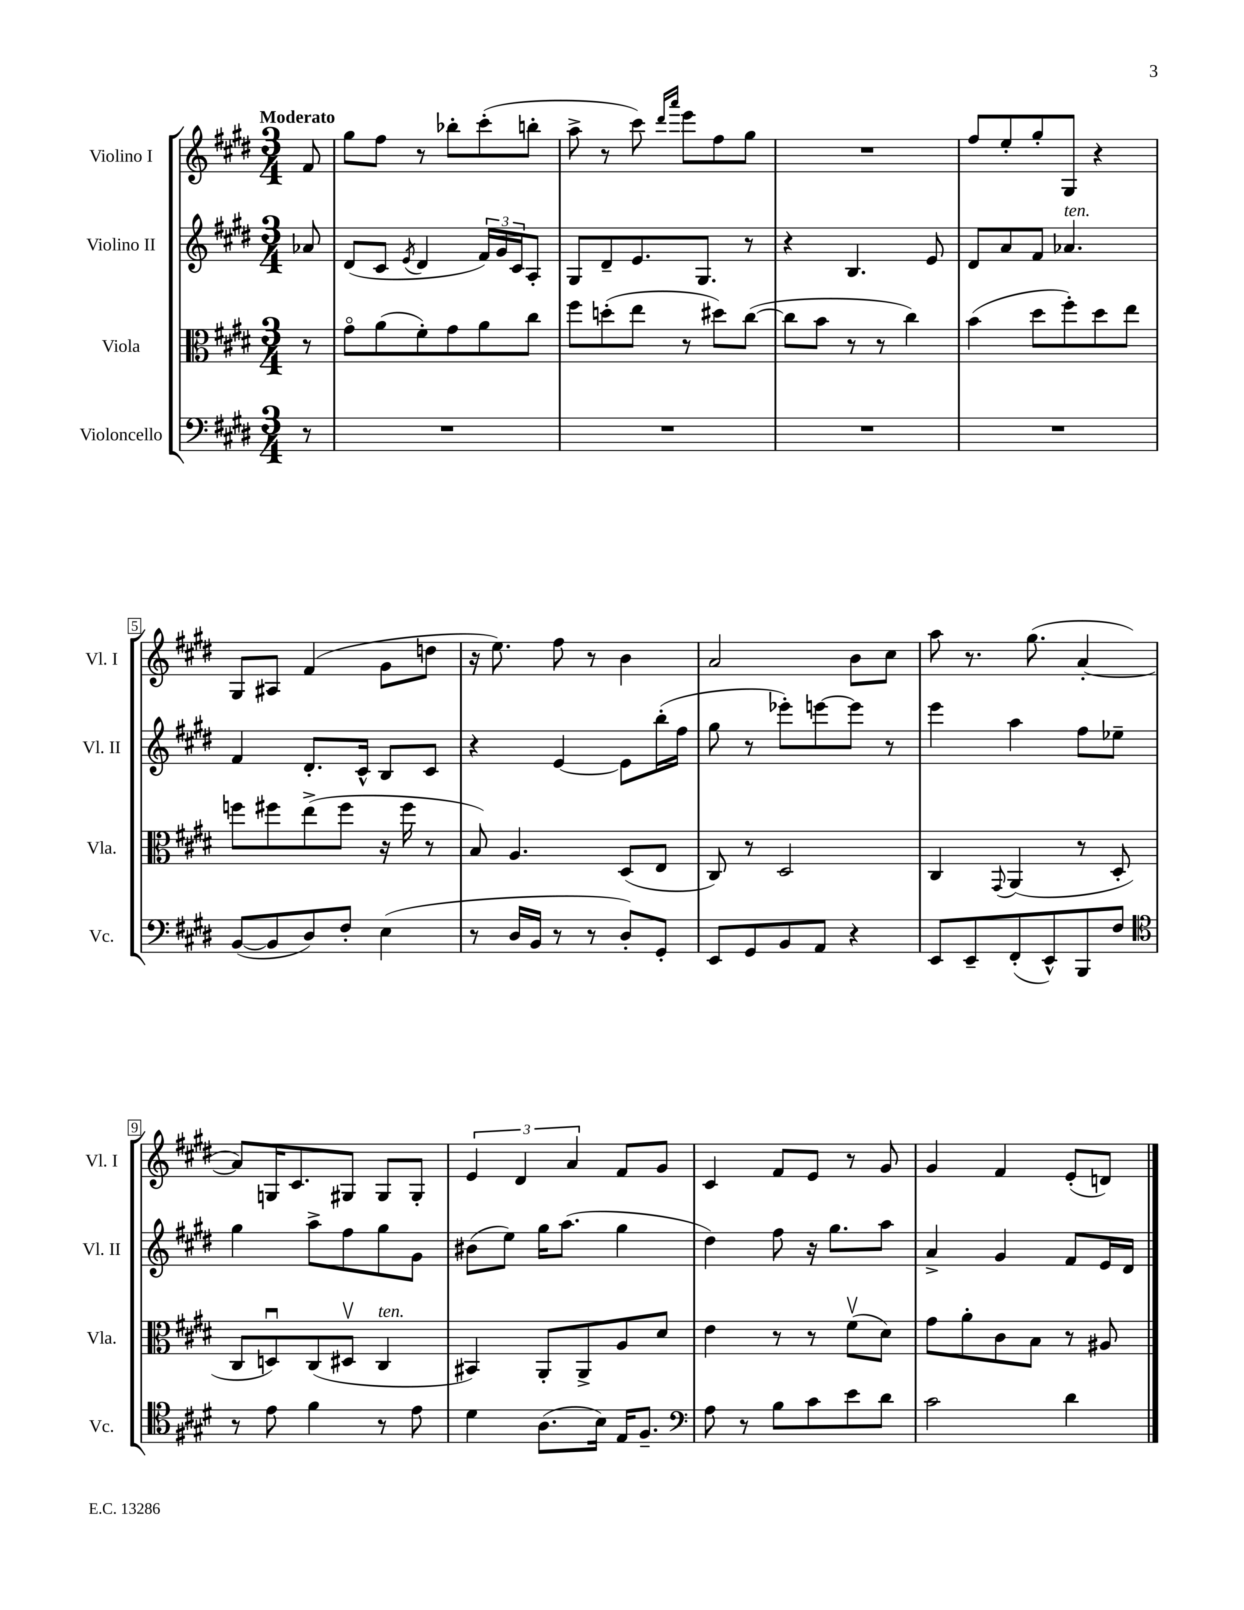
<<
\new StaffGroup <<
\new Staff = "s0" \with { instrumentName = "Violino I" shortInstrumentName = "Vl. I" } {
    \clef treble \key e \major \numericTimeSignature \time 3/4 \partial 8 \tempo "Moderato"
    fis'8 |
    gis''8 fis''8 r8 bes''8-. cis'''8-.( b''8-. |
    a''8-> r8 cis'''8) \grace { dis'''16 a'''16 } e'''8 fis''8 gis''8 |
    R2. |
    fis''8 e''8-. gis''8-. gis8 r4 |
    gis8 ais8 fis'4( gis'8 d''8 |
    r16 e''8.) fis''8 r8 b'4 |
    a'2 b'8 cis''8 |
    a''8 r8. gis''8.( a'4~-. |
    a'8) g16 cis'8. gis8 gis8 gis8-. |
    \tuplet 3/2 { e'4 dis'4 a'4 } fis'8 gis'8 |
    cis'4 fis'8 e'8 r8 gis'8 |
    gis'4 fis'4 e'8-.( d'8) \bar "|." |
}
\new Staff = "s1" \with { instrumentName = "Violino II" shortInstrumentName = "Vl. II" } {
    \clef treble \key e \major \numericTimeSignature \time 3/4 \partial 8
    aes'8 |
    dis'8( cis'8 \acciaccatura { e'8 } dis'4 \tuplet 3/2 { fis'16) gis'16 cis'16 } a8-. |
    gis8 dis'8-- e'8. gis8. r8 |
    r4 b4. e'8 |
    dis'8 a'8 fis'8 aes'4.^\markup { \italic "ten." } |
    fis'4 dis'8.-. cis'16-^ b8 cis'8 |
    r4 e'4~ e'8 b''16-.( fis''16 |
    gis''8 r8 ees'''8-.) e'''8~ e'''8 r8 |
    e'''4 a''4 fis''8 ees''8-- |
    gis''4 a''8-> fis''8 gis''8 gis'8 |
    bis'8( e''8) gis''16 a''8.( gis''4 |
    dis''4) fis''8 r16 gis''8. a''8 |
    a'4-> gis'4 fis'8 e'16 dis'16 \bar "|." |
}
\new Staff = "s2" \with { instrumentName = "Viola" shortInstrumentName = "Vla." } {
    \clef alto \key e \major \numericTimeSignature \time 3/4 \partial 8
    r8 |
    gis'8\flageolet a'8( fis'8-.) gis'8 a'8 cis''8 |
    fis''8 d''8-.( e''8 r8 dis''8) cis''8~( |
    cis''8 b'8 r8 r8 cis''4) |
    b'4( dis''8 fis''8-.) dis''8 e''8 |
    f''8 fis''8 e''8->( fis''8 r16 fis''16 r8 |
    b8) a4. dis8( e8 |
    cis8) r8 dis2 |
    cis4 \appoggiatura { gis,8 } a,4( r8 dis8-. |
    cis8 d8\downbow) cis8( dis8\upbow cis4^\markup { \italic "ten." } |
    bis,4) a,8-. a,8-> a8 dis'8 |
    e'4 r8 r8 fis'8\upbow( dis'8) |
    gis'8 a'8-. cis'8 b8 r8 ais8 \bar "|." |
}
\new Staff = "s3" \with { instrumentName = "Violoncello" shortInstrumentName = "Vc." } {
    \clef bass \key e \major \numericTimeSignature \time 3/4 \partial 8
    r8 |
    R2. |
    R2. |
    R2. |
    R2. |
    b,8~( b,8 dis8) fis8-. e4( |
    r8 dis16 b,16 r8 r8 dis8-.) gis,8-. |
    e,8 gis,8 b,8 a,8 r4 |
    e,8 e,8-- fis,8-.( e,8-^) b,,8 fis8 |
    \clef tenor r8 e'8 fis'4 r8 e'8 |
    dis'4 a8.( b16) e16 fis8.-- |
    \clef bass a8 r8 b8 cis'8 e'8 dis'8 |
    cis'2 dis'4 \bar "|." |
}
>>
>>
\layout { \context { \Score \override BarNumber.stencil = #(make-stencil-boxer 0.1 0.3 ly:text-interface::print) } }
